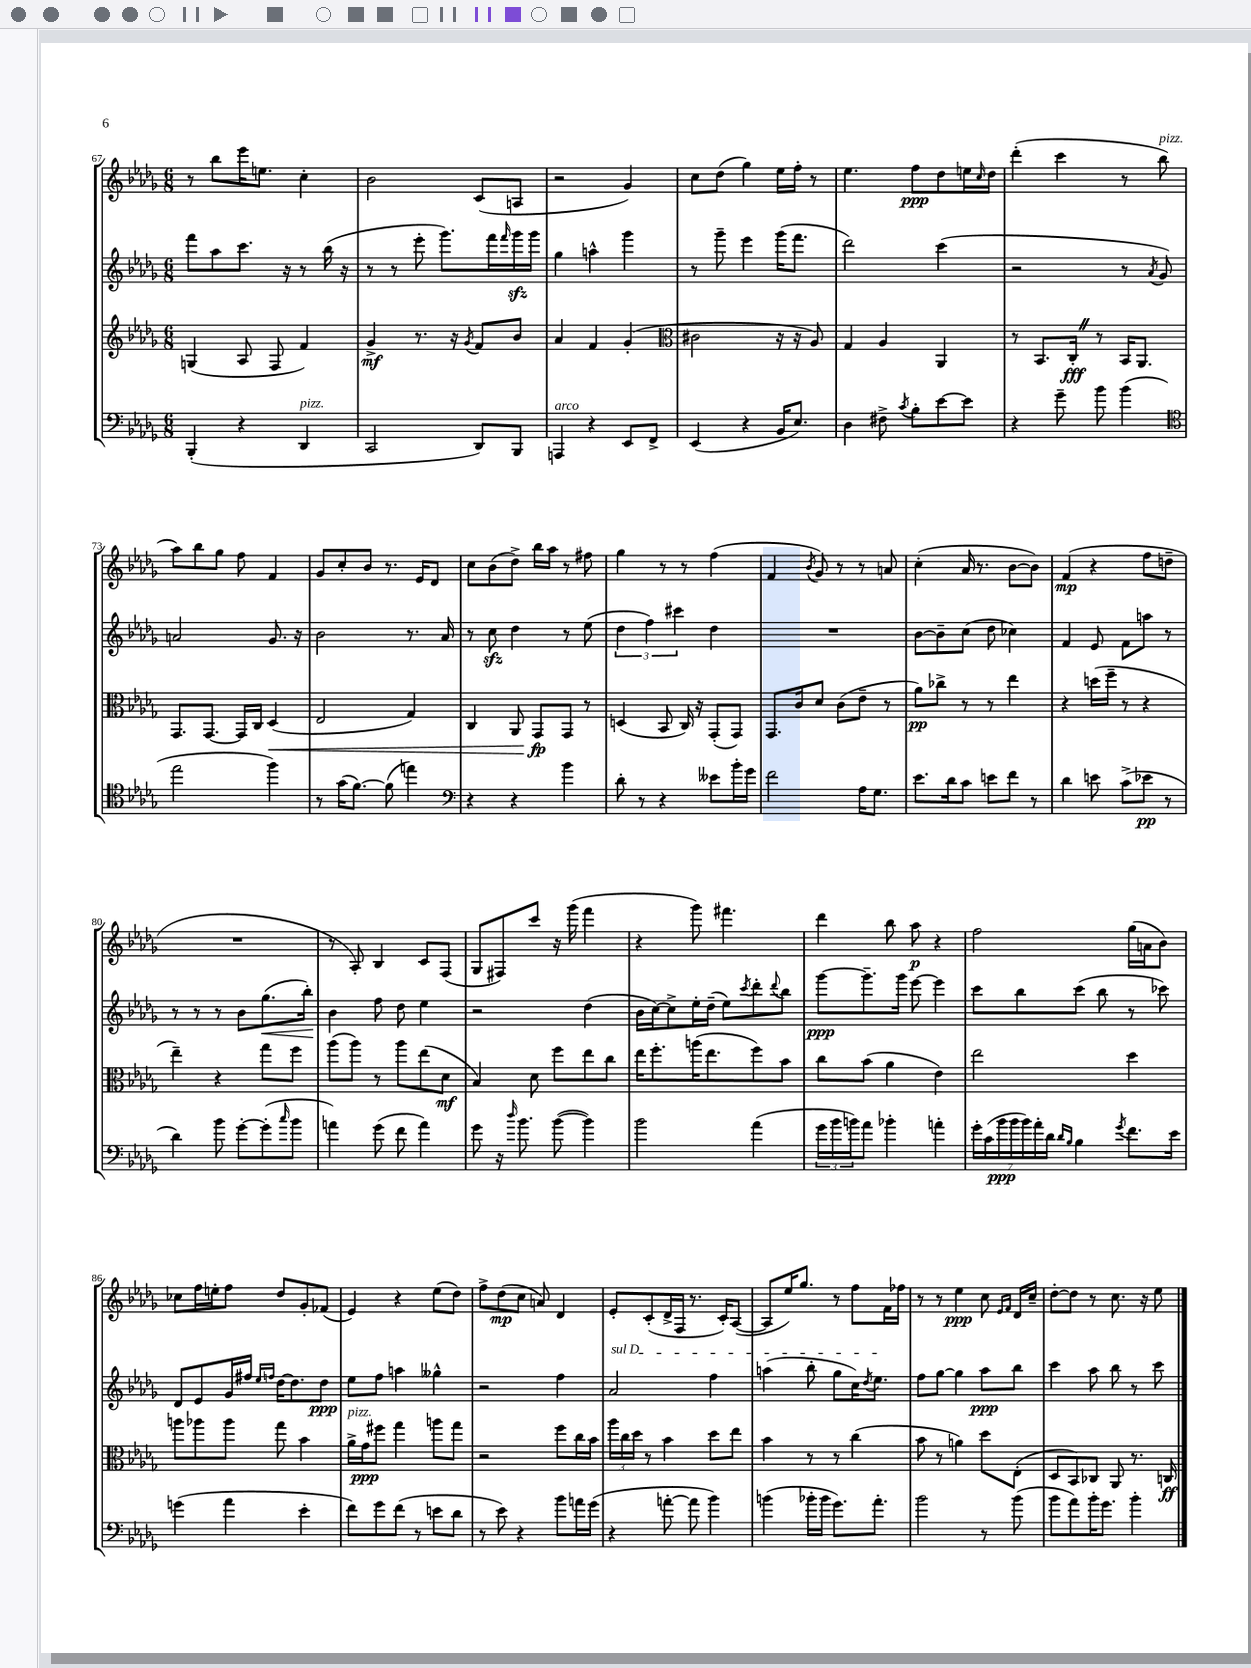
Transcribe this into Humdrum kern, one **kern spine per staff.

**kern	**kern	**kern	**kern
*staff4	*staff3	*staff2	*staff1
*clefF4	*clefG2	*clefG2	*clefG2
*k[b-e-a-d-g-]	*k[b-e-a-d-g-]	*k[b-e-a-d-g-]	*k[b-e-a-d-g-]
*M6/8	*M6/8	*M6/8	*M6/8
(4BBB-'	(4G	8fff	8r
.	.	8aa-	8bb-
4r	8A-	8.ccc	16eee-
.	.	.	8.ee
.	8F	.	.
.	.	16r	.
4DD-	4f)	8r	4cc'
.	.	(16bb-	.
.	.	16r	.
=	=	=	=
2CC	4g-^	8r	2b-
.	.	8r	.
.	8.r	8eee-'	.
.	.	8.ggg-)	.
.	16r	.	.
.	8qg-	.	.
8DD-)	8f	.	(8c
.	.	16fff	.
.	.	16qqfff	.
8BBB-	8b-	16ggg-	8A
.	.	16ggg-	.
=	=	=	=
4AAA	4a-	4gg-	2r
4r	4f	4aa^^	.
8EE-	(4g-'	4ggg-	4g-)
8FF^	.	.	.
=	=	=	=
*	*clefC3	*	*
(4EE-	2c#	8r	8cc
.	.	8ggg-~	(8dd-
4r	.	4eee-	4gg-)
16BB-	16r	(16ggg-	16ee-
8.E-)	16r	8.fff	16ff'
.	8A-)	.	8r
=	=	=	=
4D-	4G-	2ddd-)	4.ee-
8F#^	4A-	.	.
8qc	.	.	.
8B-'	.	.	8ff
[8e-	4AA-	(4ccc	8dd-
8e-]	.	.	16ee
.	.	.	16qqcc
.	.	.	16dd-
=	=	=	=
4r	8r	2r	(4ddd-'
.	8.BB-	.	.
8g-~	.	.	4ccc
.	16C'	.	.
8b-	8r	.	.
(4b-	16BB-	8r	8r
.	8.AA-	.	.
.	.	8qa-	.
.	.	8g-)	8bb-
=	=	=	=
*clefC4	*	*	*
2ee-	8.GG-	2a	8aa-)
.	.	.	8bb-
.	[8.GG-	.	.
.	.	.	8gg-
.	16GG-]	.	8ff
.	16C	.	.
4ff)	(4D-	8.g-	4f
.	.	16r	.
=	=	=	=
8r	2E-	2b-	8g-
(16g-	.	.	8cc'
[8.f)	.	.	.
.	.	.	8b-
(8f]	.	.	8.r
4ee)	4G-)	8.r	.
.	.	.	16e-
.	.	.	8d-
.	.	16a-	.
=	=	=	=
*clefF4	*	*	*
4r	4C	8r	8cc
.	.	8cc	(8b-
4r	8AA-	4dd-	8dd-^)
.	8GG-	.	16bb-
.	.	.	16aa-
4b-	8GG-	8r	8r
.	8r	(8ee-	8ff#
=	=	=	=
8d-'	(4D	6dd-	4gg-
8r	.	.	.
.	.	6ff)	.
4r	8BB-	.	8r
.	.	6ccc#	.
.	16C)	.	8r
.	16r	.	.
8e--	(8GG-'	4dd-	(4ff
16b-'	8GG-)	.	.
16g-	.	.	.
=	=	=	=
2f	8.GG-	2.r	4f
.	16c	.	.
.	.	.	8qb-
.	8d-	.	8g-)
.	(8c	.	8r
16A-	8e-~	.	8r
8.G-	.	.	.
.	8r	.	8a
=	=	=	=
8.e-	8a-)	[8b-	(4cc'
.	8cc-^	8b-~]	.
16d-	.	.	.
8c	8r	(8cc	16a-
.	.	.	8.r
8e	8r	8dd-	.
8f	4ee-	4cc-)	[8b-
8r	.	.	8b-])
=	=	=	=
4d-	4r	4f	(4f
8e	(16dd	8e-	4r
.	16ff~	.	.
(8c^	8r	8f	.
8e-	4r	8aa	8ff
8r	.	8r	8dd~
=	=	=	=
4d-)	4ee-~)	8r	2.r
.	.	8r	.
8b-	4r	8r	.
[8g-'	.	8b-	.
(8g-']	8gg-	(8.gg-	.
16qqcc	.	.	.
8b-	8ff	.	.
.	.	16bb-')	.
=	=	=	=
4a)	(8aa-	4b-	8r
.	8aa-)	.	8A-')
(8g-	8r	8ff	4B-
8f	8aa-	8dd-	.
4a)	(8ee-	4ee-	8c
.	8d-	.	(8F
=	=	=	=
8g-	4B-)	2r	8G-
16r	.	.	8F#)
16qqdd-	.	.	.
8.b-	.	.	.
.	8d-	.	8ccc
([8b-	8ff	.	16r
.	.	.	(16ggg-
4b-])	8ee-	(4dd-	4fff
.	8cc	.	.
=	=	=	=
2b-	16ee-	16b-	4r
.	8.ff'	[16cc)	.
.	.	8cc^]	.
.	(16aa	16ee-'	8ggg-)
.	8.ee-	(16dd-~	.
.	.	8ee-)	4.fff#
.	.	8qccc	.
(4a-	8ff)	8ddd-'	.
.	.	8qqddd-	.
.	8b-	8bb-	.
=	=	=	=
24g-	8cc	[8ggg-	4ddd-
24b-	.	.	.
24b)	.	.	.
8a-	(8b-	8.ggg-~]	.
4b-'	4a-	.	8bb-
.	.	16ggg-	.
.	.	[8eee-	8aa-
4a'	4e-)	4eee-]	4r
=	=	=	=
28g-'	2ee-	8ccc	2ff
(28c	.	.	.
28b-	.	.	.
28b-	.	.	.
.	.	8bb-	.
28b-)	.	.	.
28a-'	.	.	.
28d-	.	.	.
16qqd-	.	.	.
16qqB-	.	.	.
4B-	.	(8ccc	.
.	.	8bb-	.
8qg-	.	.	.
8.f	4dd-	8r	(16gg-
.	.	.	16a
.	.	8ccc-)	8b-)
16e-	.	.	.
=	=	=	=
(4g	8aa	8d-	8cc-
.	8aa-	8e-	16ff
.	.	.	16ee'
4a-	8aa-	16g-	8ff
.	.	16ff#	.
.	.	16qqee-	.
.	.	16qqff	.
.	8gg-	[16dd-	8dd-
.	.	8.dd-]	.
4e-'	4b-	.	8g-'
.	.	8dd-	(8f-
=	=	=	=
8f)	16a-^	8ee-	4e-)
.	16g-	.	.
8g-	8ff#	8ff	.
(8f	4gg-	4aa	4r
8r	.	.	.
8e	8aa	4gg--^^	(8ee-
8d-	8gg-	.	8dd-)
=	=	=	=
8r	2r	2r	8ff^
8e-)	.	.	(8dd-
4r	.	.	8cc
.	.	.	8a)
8b-	8ff	4ff	4d-
16a	16cc	.	.
(16g-	16b-	.	.
=	=	=	=
4r	24aa-	2a-	8e-'
.	24cc	.	.
.	24dd-	.	.
.	8r	.	(8c'
[8a'	4b-	.	16d-^
.	.	.	16F
8a]	.	.	8.r
4b-)	8dd-	4ff	.
.	.	.	16c')
.	8ee-	.	([8A-
=	=	=	=
(4b	4b-	(4aa	8A-]
.	.	.	16ee-)
.	.	.	8.gg-
16b-'	8r	8bb-'	.
16b-	.	.	.
8.g-)	8r	8gg-	8r
.	(4cc	16cc)	8ff
.	.	8qdd-	.
8.a-'	.	8.ee-	.
.	.	.	16f
.	.	.	16ff-
=	=	=	=
2b-	8b-	8ff	8r
.	8r	[8gg-	8r
.	4a)	4gg-]	4ee-
8r	8dd-	8aa-	8cc
.	.	.	16qqe-
.	.	.	16qqf
(8b-	(8E-'	8bb-	16d-
.	.	.	16cc~
=	=	=	=
8b-	8D-	4ccc	[8dd-'
8a-)	8BB-)	.	8dd-]
16b-'	8C-	8aa-	8r
8.g-	.	.	.
.	8AA-	8bb-	8.cc
4b-'	8.r	8r	.
.	.	.	16r
.	.	8ccc	8ee-
.	16C	.	.
==	==	==	==
*-	*-	*-	*-
